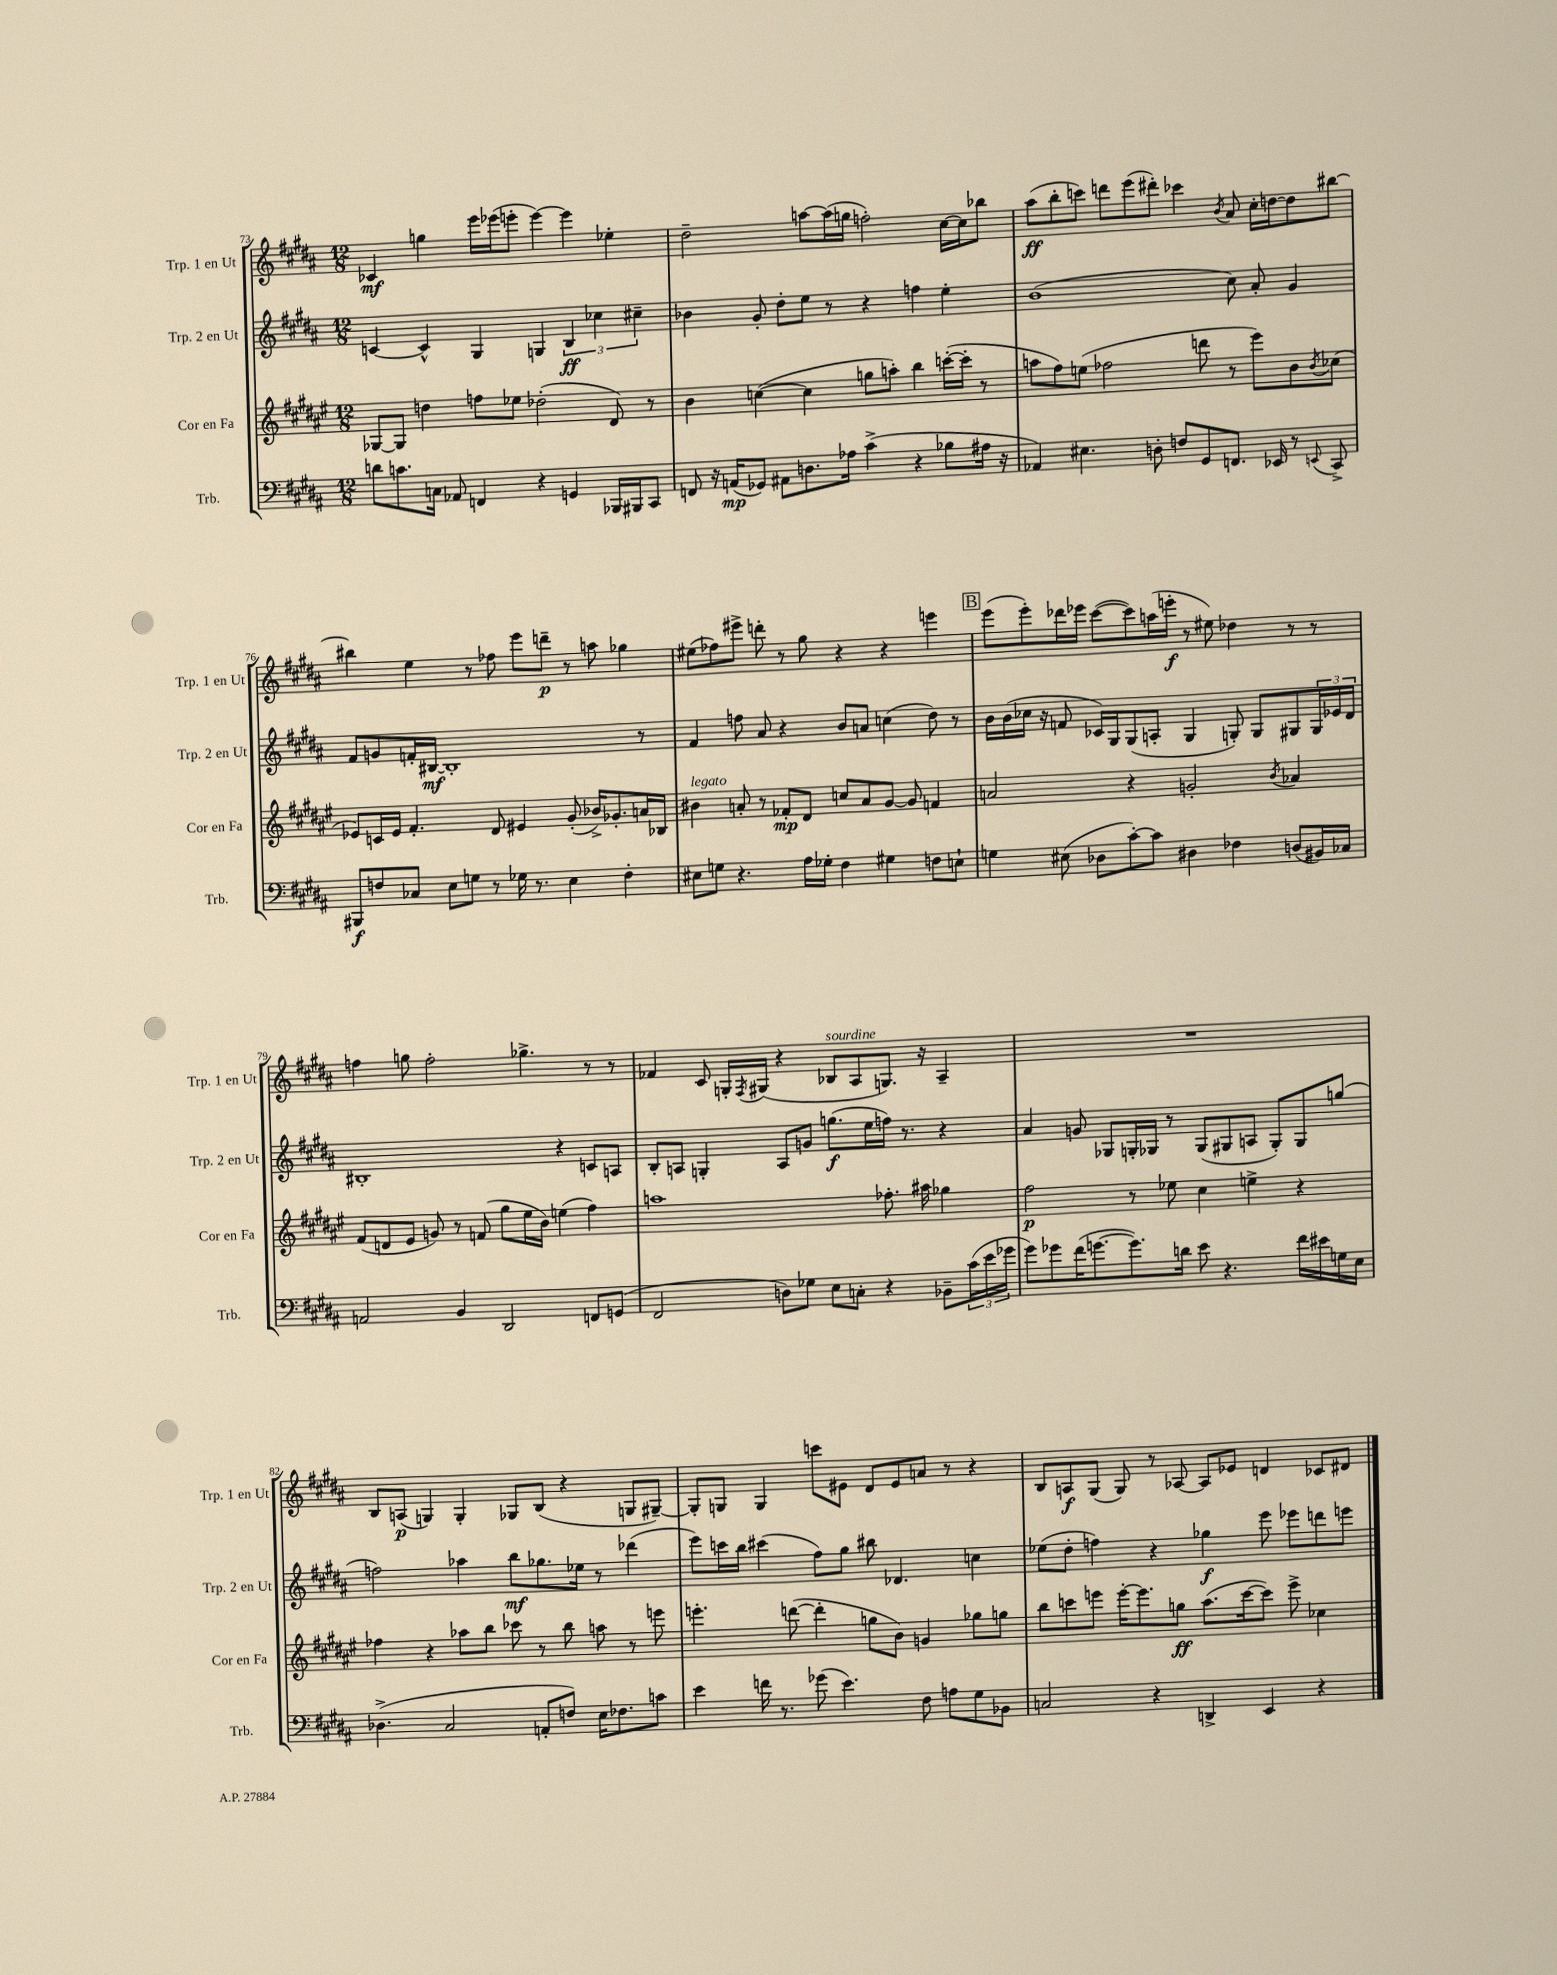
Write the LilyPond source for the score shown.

<<
\new StaffGroup <<
\new Staff = "s0" \with { instrumentName = "Trp. 1 en Ut" shortInstrumentName = "Trp. 1 en Ut" } {
    \clef treble \key b \major \numericTimeSignature \time 12/8
    ces'4\mf g''4 e'''16 ees'''16( e'''8-. e'''4~) e'''4 ees''4-. |
    dis''2-- a''8~ a''16( g''16 f''2-.) cis''16~ cis''16 bes''8 |
    ais''8\ff( b''8-. c'''8) d'''8 e'''8( dis'''8-.) ces'''4 \acciaccatura { b'8 } ais'8 cis''16-. d''16~ d''8 bis''8~ |
    bis''4 e''4 r8 fes''8 e'''8 d'''8--\p r8 a''8 ges''4 |
    eis''8( fes''8) eis'''8-> d'''8-. r8 gis''8 r4 r4 e'''4 |
    \mark \markup { \box "B" } e'''8( e'''8-.) des'''16 ees'''16 cis'''8~( cis'''8) a''16( e'''16-.\f r8 eis''8) des''4 r8 r8 |
    f''4 g''8 f''2-. ges''4.-> r8 r8 |
    fes'4 cis'8 g16-. \acciaccatura { fis8 } gis16( r4 bes8^\markup { \italic "sourdine" } ais8 g8.) r16 ais4-- |
    R1. |
    b8 a8\p( g4) g4-. ges8 b8( r4 g8 gis8~--) |
    gis8-. g8 g4 c'''8 eis'8 dis'8 eis'8 a'8 r8 r4 |
    b8 a8\f gis8( gis8) r8 aes8~ aes8 ees'8 d'4 ces'8 dis'8 \bar "|." |
}
\new Staff = "s1" \with { instrumentName = "Trp. 2 en Ut" shortInstrumentName = "Trp. 2 en Ut" } {
    \clef treble \key b \major \numericTimeSignature \time 12/8
    c'4~ c'4-^ gis4 g4 \tuplet 3/2 { b4\ff ces''4 cis''4-- } |
    bes'4 gis'8-. dis''8-. e''8 r8 r4 f''4 e''4-. |
    b'1( cis''8) ais'8-. gis'4 |
    fis'8 g'8 f'16-. bis16~\mf bis1-. r8 |
    fis'4 f''8 ais'8 r4 b'8 a'8 c''4( dis''8) r8 |
    \mark \markup { \box "B" } b'16 b'16( ces''16 r16 f'8 ces'16) gis16 gis8( a8-. gis4 g8-.) g8 gis8 \tuplet 3/2 { gis16 ees'16 dis'16 } |
    bis1-. r4 c'8 a8 |
    b8-. a8 g4-. a8 g'8 g''8.\f( e''16 f''16) r8. r4 |
    ais'4 g'8 ges8 g16-. ges16 r8 ges8( gis8 a8 gis8-.) gis8 g''8( |
    f''2) aes''4 b''8\mf ges''8. ees''16 r8 des'''4( |
    e'''8) c'''16 b''16 cis'''4( fis''8) gis''8 bis''8 des'4. c''4 |
    ees''8( dis''8-. f''4) r4 ges''4\f e'''8 ees'''8 d'''8 e'''8 \bar "|." |
}
\new Staff = "s2" \with { instrumentName = "Cor en Fa" shortInstrumentName = "Cor en Fa" } {
    \clef treble \key fis \major \numericTimeSignature \time 12/8
    ges8~ ges8 d''4 f''8 ees''8 des''2-.( dis'8) r8 |
    b'4 c''4~( c''4 g''8 a''8-.) b''4 c'''16~-.( c'''16-. r8 |
    a''8 fis''8) e''8( fes''2 d'''8 r8 eis'''8) b'8 \acciaccatura { b'8 } ces''8( |
    ees'8) c'16 ees'16 fis'4.-. dis'8 eis'4 gis'8-.( bes'16->) ges'8.-. a'16 bes16 |
    bis'4^\markup { \italic "legato" } a'8-. r8 fes'8-.\mp dis'8 c''8 a'8 gis'8~ gis'8 f'4 |
    \mark \markup { \box "B" } a'2 r4 g'2-. \acciaccatura { b'8 } aes'4 |
    fis'8( d'8 eis'8 g'8) r8 f'8( gis''8 eis''16 b'16) e''4( fis''4) |
    a''1 fes''8.-. ais''16 ges''4 |
    fis''2\p r8 ees''8 cis''4 e''4-> r4 |
    fes''4 r4 aes''8 b''8 ces'''8 r8 b''8 a''8 r8 e'''8 |
    e'''4.-. d'''8~( d'''4-. g''8 b'8) g'4 ges''8 g''8 |
    b''8 c'''8 e'''8 e'''16~-. e'''8. g''8\ff ais''8.( c'''16~ c'''8) e'''8-> ces''4 \bar "|." |
}
\new Staff = "s3" \with { instrumentName = "Trb." shortInstrumentName = "Trb." } {
    \clef bass \key b \major \numericTimeSignature \time 12/8
    d'8 c'8. c16 aes,8 f,4 r4 g,4 bes,,16 bis,,16 cis,8 |
    f,8 r16 a,16\mp( ges,8) ais,8 d8. aes16 cis'4->( r4 bes8 ais16 r16 |
    aes,4) eis4. d8-. f8 gis,8 f,8. ees,16 r8 \appoggiatura { e,8 } cis,8-> |
    bis,,8\f f8 ces8 e8 g8 r8 ges16 r8. e4 f4-. |
    eis8 g8 r4. ais16 ges16-. fis4 gis4 f8 e8-! |
    \mark \markup { \box "B" } g4 eis8( des8 cis'8~-.) cis'8 dis4 fes4 d8( bis,16) ces16 |
    a,2 b,4 dis,2 f,8 g,8( |
    fis,2 d8) ges8 e8 c8-. r4 bes,8-- \tuplet 3/2 { cis'16( e'16 ges'16 } |
    gis'8) ges'8 fis'16( g'8.~ g'8.) d'16 e'8 r4. fis'16 eis'16 g16 e16 |
    des4.->( cis2 a,8-. f8) e16 fes8. c'8 |
    e'4 f'16 r8. ges'8( e'4.) fis8 a8 gis8 bes,8 |
    c2 r4 d,4-> e,4 r4 \bar "|." |
}
>>
>>
\layout { \context { \Score currentBarNumber = #73 } }
